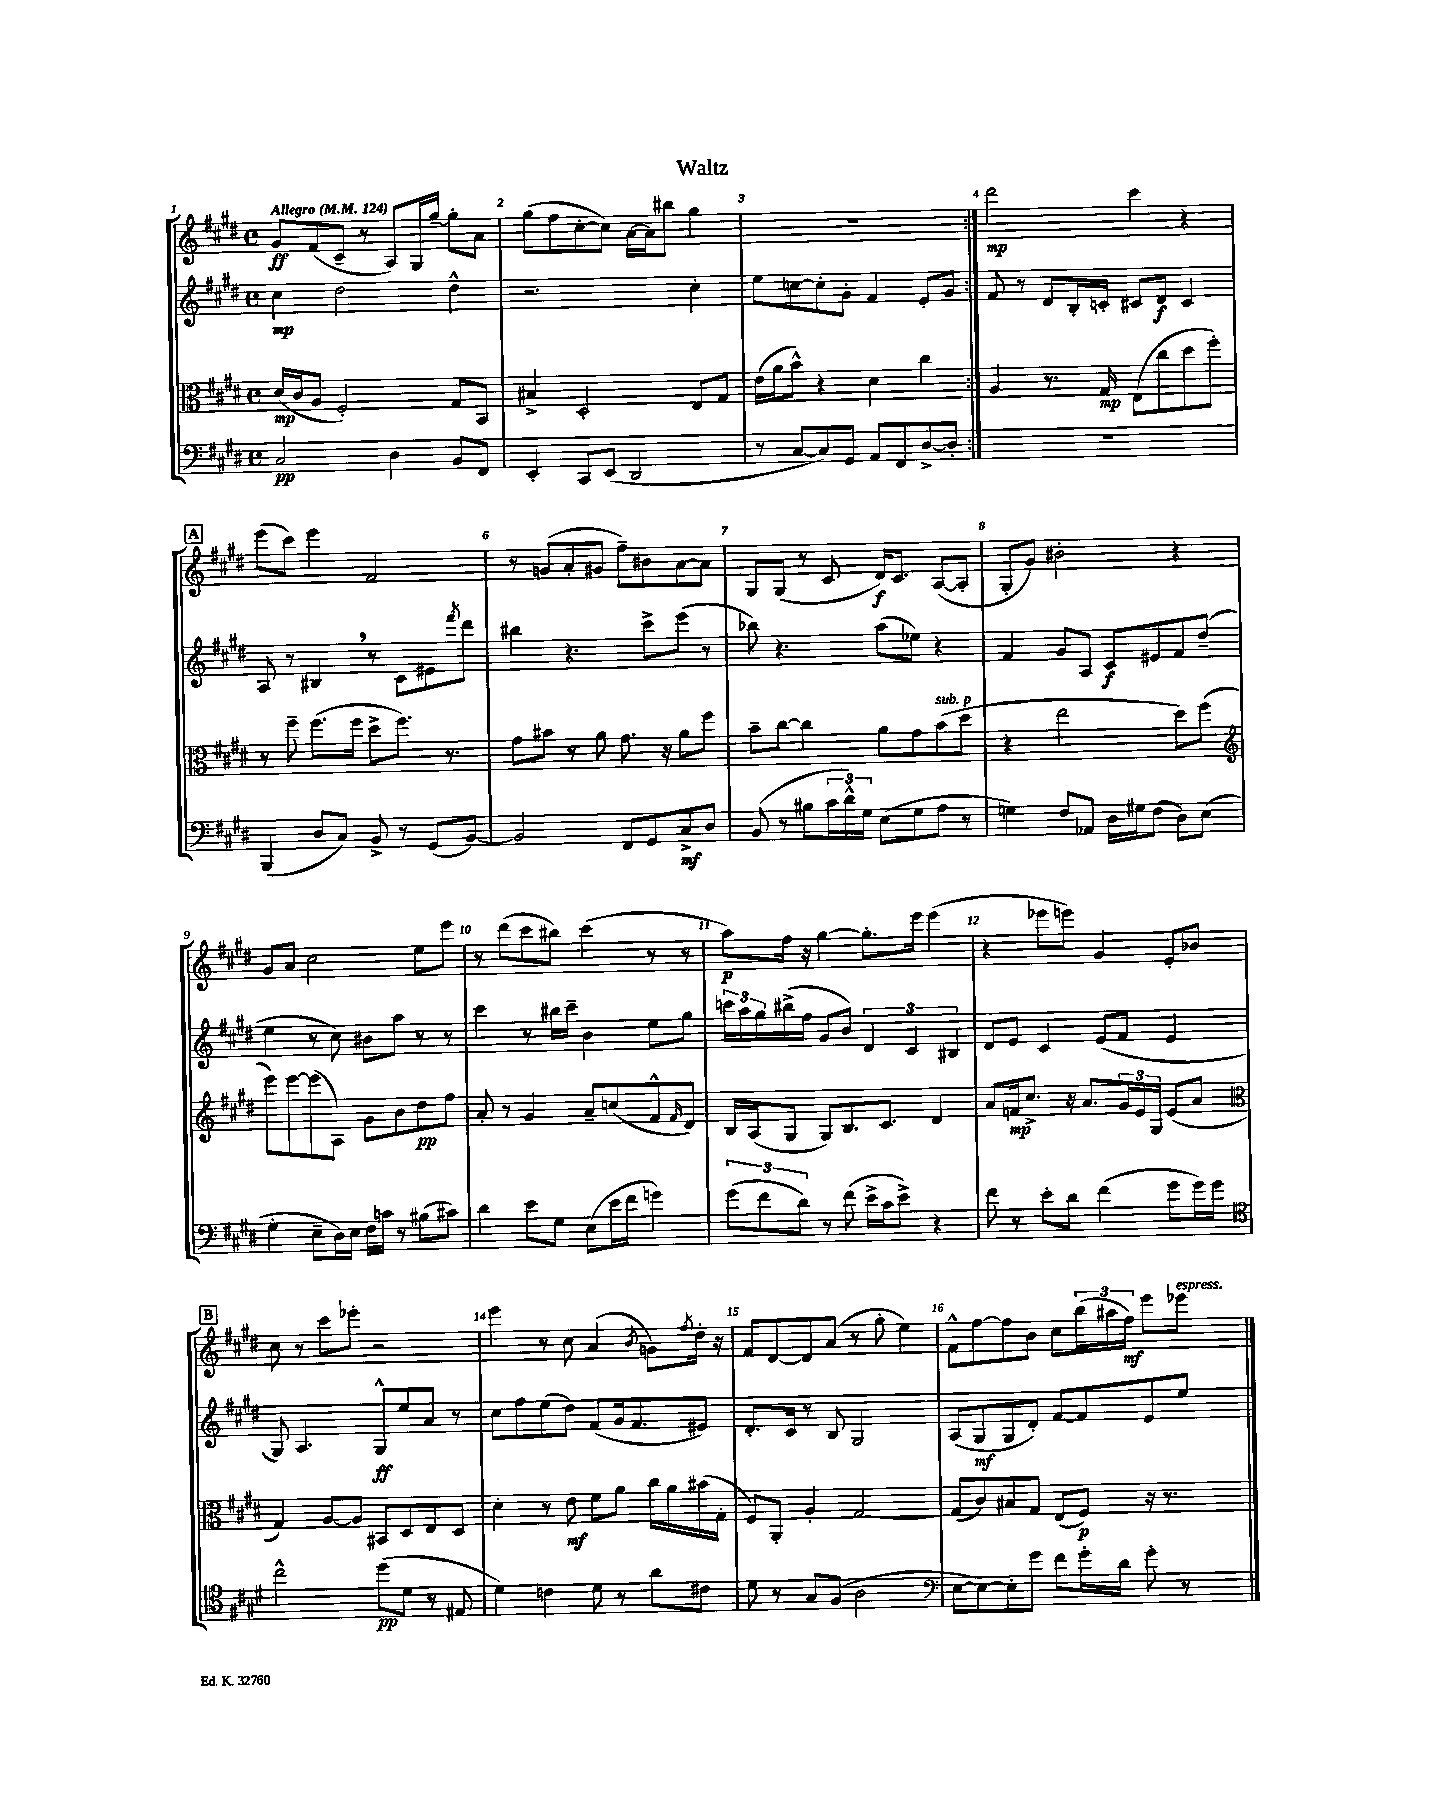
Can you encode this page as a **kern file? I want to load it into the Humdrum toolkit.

**kern	**dynam	**kern	**dynam	**kern	**dynam	**kern	**dynam
*part4	*part4	*part3	*part3	*part2	*part2	*part1	*part1
*staff4	*staff4	*staff3	*staff3	*staff2	*staff2	*staff1	*staff1
*clefF4	*	*clefC3	*	*clefG2	*	*clefG2	*
*k[f#c#g#d#]	*	*k[f#c#g#d#]	*	*k[f#c#g#d#]	*	*k[f#c#g#d#]	*
*M4/4	*	*M4/4	*	*M4/4	*	*M4/4	*
*met(c)	*	*met(c)	*	*met(c)	*	*met(c)	*
*MM124	*	*MM124	*	*MM124	*	*MM124	*
=1	=1	=1	=1	=1	=1	=1	=1
!	!	!	!	!	!	!LO:TX:a:B:t=Allegro	!
2C#/	pp	(16d#/LL	mp	4cc#\	mp	8g#/L	ff
.	.	16c#/J	.	.	.	.	.
.	.	8A/J	.	.	.	(8f#/	.
.	.	2F#'/)	.	2dd#\	.	8c#~/J	.
.	.	.	.	.	.	8r	.
4D#\	.	.	.	.	.	8A/L)	.
.	.	.	.	.	.	16G#/L	.
.	.	.	.	.	.	[16gg#~/JJ	.
8BB/L	.	8G#/L	.	4dd#^^\	.	8gg#'\L]	.
8FF#/J	.	8BB/J	.	.	.	8a\J	.
=2	=2	=2	=2	=2	=2	=2	=2
4EE'/	.	4B#X^/	.	2.r	.	(8gg#\L	.
.	.	.	.	.	.	8ff#\	.
8CC#/L	.	2D#'/	.	.	.	[8cc#'\	.
(8EE/J	.	.	.	.	.	8cc#\J])	.
2DD#/	.	.	.	.	.	[16a\LL	.
.	.	.	.	.	.	16a\J]	.
.	.	.	.	.	.	8bb#X\J	.
.	.	8E/L	.	4cc#'\	.	4gg#\	.
.	.	8G#/J	.	.	.	.	.
=3	=3	=3	=3	=3	=3	=3	=3
8r	.	(16e\LL	.	8ee\L	.	1r	.
.	.	16a\J	.	.	.	.	.
[8C#/L	.	8b^^\J)	.	[8ccn\	.	.	.
8C#/])	.	4r	.	8cc'\]	.	.	.
8GG#/J	.	.	.	8g#'\J	.	.	.
8AA/L	.	4d#\	.	4f#/	.	.	.
8FF#/	.	.	.	.	.	.	.
[8D#^/	.	4cc#\	.	8e'/L	.	.	.
8D#'/J]	.	.	.	8g#/J	.	.	.
=4:|!	=4:|!	=4:|!	=4:|!	=4:|!	=4:|!	=4:|!	=4:|!
1r	.	4A/	.	8f#/	.	2ddd#\	mp
.	.	.	.	8r	.	.	.
.	.	8.r	.	8d#/L	.	.	.
.	.	.	.	16B'/L	.	.	.
.	.	16G#/	mp	16cn'/JJ	.	.	.
.	.	(8E\L	.	8c#X/L	.	4ccc#\	.
.	.	8cc#\	.	8d#/J	f	.	.
.	.	8dd#\	.	4c#/	.	4r	.
.	.	8ff#'\J)	.	.	.	.	.
!!LO:LB:g=z
!!LO:REH:place=s1:t=A
=5	=5	=5	=5	=5	=5	=5	=5
(4BBB/	.	8r	.	8A/	.	(8eee\L	.
.	.	8ff#~\	.	8r	.	8ccc#\J)	.
8D#/L	.	(8.ff#\L	.	4B#X,/	.	4eee\	.
8C#/J)	.	.	.	.	.	.	.
.	.	16ff#\Jk	.	.	.	.	.
8BB^/	.	8dd#^\L	.	8r	.	2f#/	.
8r	.	8.ff#\J)	.	8c#\L	.	.	.
(8GG#/L	.	.	.	8e#X\	.	.	.
.	.	8.r	.	.	.	.	.
.	.	.	.	8qfff#/	.	.	.
[8BB/J)	.	.	.	8ddd#\J	.	.	.
=6	=6	=6	=6	=6	=6	=6	=6
2BB/]	.	8g#\L	.	4bb#X\	.	8r	.
.	.	8b#X\J	.	.	.	(8gn/L	.
.	.	8r	.	4.r	.	8a'/	.
.	.	8a\	.	.	.	8g#X/J	.
8FF#/L	.	8.g#\	.	.	.	8ff#~\L)	.
8GG#/	.	.	.	8ccc#^\L	.	8b#X\	.
.	.	16r	.	.	.	.	.
8C#^/	mf	8a\L	.	(8eee\J	.	[8a\	.
8D#/J	.	8ff#\J	.	8r	.	8a\J]	.
=7	=7	=7	=7	=7	=7	=7	=7
(8BB/	.	8b~\L	.	8bb-X\)	.	8G#/L	.
8r	.	[8cc#\J	.	4.r	.	(8G#/J	.
8B#X\L	.	4cc#\]	.	.	.	8r	.
24c#\L	.	.	.	.	.	8c#/	.
24d#^^\)	.	.	.	.	.	.	.
24G#\JJ	.	.	.	.	.	.	.
(8E\L	.	8a\L	.	(8aa\L	.	16d#/KL)	f
.	.	.	.	.	.	8.c#/J	.
8G#\	.	8g#\	.	8ee-X\J)	.	.	.
!	!	!LO:TX:a:i:t=sub. p	!	!	!	!	!
8A\J	.	(8b\	.	4r	.	([8A/L	.
8r	.	8dd#\J	.	.	.	8A'/J]	.
=8	=8	=8	=8	=8	=8	=8	=8
4Gn\)	.	4r	.	4f#/	.	8G#'/L	.
.	.	.	.	.	.	8g#/J)	.
8F#/L	.	2ee\	.	8g#/L	.	2b#X'\	.
8AA-X/J	.	.	.	8A/J	.	.	.
16D#\LL	.	.	.	8c#/L	f	.	.
16G#X\J	.	.	.	.	.	.	.
(8F#\J	.	.	.	8e#X/	.	.	.
8D#\L)	.	8dd#\L)	.	8f#/	.	4r	.
(8E\J	.	(8ff#\J	.	(8dd#~/J	.	.	.
!!LO:LB:g=z
=9	=9	=9	=9	=9	=9	=9	=9
*	*	*clefG2	*	*	*	*	*
4G#'\	.	8eee\L)	.	4ee\	.	8g#/L	.
.	.	[8eee\	.	.	.	8a/J	.
8E~\L	.	(8eee\]	.	8r	.	2cc#\	.
16D#\L)	.	8A\J)	.	8cc#\)	.	.	.
16E\JJ	.	.	.	.	.	.	.
16F#\LL	.	8g#\L	.	8b#X\L	.	.	.
16cn\JJ	.	.	.	.	.	.	.
8r	.	8b\	.	8aa\J	.	.	.
(8B#X\L	.	8dd#\	pp	8r	.	8ee\L	.
8c#X\J)	.	8ff#\J	.	8r	.	8eee\J	.
=10	=10	=10	=10	=10	=10	=10	=10
4d#\	.	8a'/	.	4ccc#\	.	8r	.
.	.	8r	.	.	.	(8ddd#\L	.
8e\L	.	4g#/	.	8r	.	8ccc#\	.
8G#\J	.	.	.	16bb#X\LL	.	8bb#X\J)	.
.	.	.	.	16ccc#~\JJ	.	.	.
(8E\L	.	8a~/L	.	4b\	.	(4ccc#\	.
16e\L	.	(8ccn/	.	.	.	.	.
16f#\JJ	.	.	.	.	.	.	.
4gn\)	.	8f#^^/	.	8ee\L	.	8r	.
.	.	16qqf#/	.	.	.	.	.
.	.	8d#/J)	.	8gg#\J	.	8r	.
=11	=11	=11	=11	=11	=11	=11	=11
(12g#\L	.	16B/LL	.	24cccn\LL	.	8aa\L)	p
.	.	.	.	24aa\	.	.	.
.	.	(16A/J	.	.	.	.	.
12f#\	.	.	.	24gg#\	.	.	.
.	.	8G#/J	.	(16bb#X^\	.	16ff#\Jk	.
12d#\J)	.	.	.	.	.	.	.
.	.	.	.	16ff#\JJ	.	16r	.
8r	.	8G#/L)	.	8g#/L	.	[4gg#\	.
(8f#\	.	8.B/	.	8b/J)	.	.	.
16e^\LL	.	.	.	6d#/	.	8.gg#'\L]	.
16c#\J	.	8.c#/J	.	.	.	.	.
8e^\J)	.	.	.	.	.	.	.
.	.	.	.	6c#/	.	.	.
.	.	.	.	.	.	16eee\Jk	.
4r	.	4d#/	.	.	.	(4eee\	.
.	.	.	.	6B#X/	.	.	.
=12	=12	=12	=12	=12	=12	=12	=12
8f#\	.	8a/L	.	8d#/L	.	4r	.
8r	.	16fn/k	mp	8e/J	.	.	.
.	.	8.cc#^/J	.	.	.	.	.
8e'\L	.	.	.	4c#/	.	8eee-X\L	.
8d#\J	.	16r	.	.	.	8eeen\J)	.
.	.	8.a/L	.	.	.	.	.
(4f#\	.	.	.	(8e/L	.	4g#/	.
.	.	24g#/L	.	8f#/J	.	.	.
.	.	24e/	.	.	.	.	.
.	.	24G#/JJ	.	.	.	.	.
8g#\L	.	(8e/L	.	4e/	.	8e'/L	.
16g#\L)	.	8a/J	.	.	.	8b-X/J	.
16g#\JJ	.	.	.	.	.	.	.
!!LO:LB:g=z
!!LO:REH:place=s1:t=B
=13	=13	=13	=13	=13	=13	=13	=13
*clefC4	*	*clefC3	*	*	*	*	*
2cc#^^\	.	4G#/)	.	8G#/)	.	8cc#\	.
.	.	.	.	4.A/	.	8r	.
.	.	[8A/L	.	.	.	8ccc#\L	.
.	.	8A/J]	.	.	.	8eee-X'\J	.
(8dd#\L	pp	8BB#X/L	.	8G#^^/L	ff	2r	.
8d#\J	.	8D#/	.	8ee/	.	.	.
8r	.	8E/	.	8a/J	.	.	.
8E#X/	.	8D#/J	.	8r	.	.	.
=14	=14	=14	=14	=14	=14	=14	=14
4d#\)	.	4d#'\	.	8cc#\L	.	4eee\	.
.	.	.	.	8ff#\	.	.	.
4cn\	.	8r	.	(8ee\	.	8r	.
.	.	8e\	mf	8dd#\J)	.	8cc#\	.
8d#\	.	8f#\L	.	(8f#/L	.	(4a/	.
8r	.	8a\J	.	16g#/k	.	.	.
.	.	.	.	8.f#/	.	.	.
.	.	.	.	.	.	8qb/	.
8a\L	.	16cc#\LL	.	.	.	8gn\L)	.
.	.	16a\	.	.	.	.	.
.	.	.	.	.	.	8qff#/	.
8c#X\J	.	(16b#X\	.	8e#X/J)	.	16dd#'\Jk	.
.	.	16G#'\JJ	.	.	.	16r	.
=15	=15	=15	=15	=15	=15	=15	=15
8d#\	.	8F#/L)	.	8.d#'/L	.	8f#/L	.
8r	.	8AA'/J	.	.	.	[8d#/	.
.	.	.	.	16c#/Jk	.	.	.
8G#/L	.	4A'/	.	8r	.	8d#/]	.
(8F#/J	.	.	.	8B/	.	(8a/J	.
2A\	.	[2G#/	.	2G#/	.	8r	.
.	.	.	.	.	.	8gg#'\	.
.	.	.	.	.	.	4ee\)	.
=16	=16	=16	=16	=16	=16	=16	=16
*clefF4	*	*	*	*	*	*	*
[8E\L	.	(8G#/L]	.	(8A/L	.	8f#^^\L	.
8E\_)	.	8c#/)	.	8G#/	mf	[8ff#\	.
8E'\]	.	8B#X/	.	8G#/	.	8ff#\]	.
8g#\J	.	8G#/J	.	8d#'/J)	.	8b\J	.
8f#\L	.	(8E/L	.	[8f#/L	.	8cc#\L	.
16g#'\L	.	8F#/J)	p	8f#/]	.	(24bb\L	.
.	.	.	.	.	.	24aa#X\	.
16d#\JJ	.	.	.	.	.	.	.
.	.	.	.	.	.	24ff#\JJ)	mf
8g#'\	.	16r	.	8e/	.	8eee\L	.
.	.	8.r	.	.	.	.	.
!	!	!	!	!	!	!LO:TX:a:i:t=espress.	!
8r	.	.	.	8ee/J	.	8eee-X\J	.
==	==	==	==	==	==	==	==
*-	*-	*-	*-	*-	*-	*-	*-
